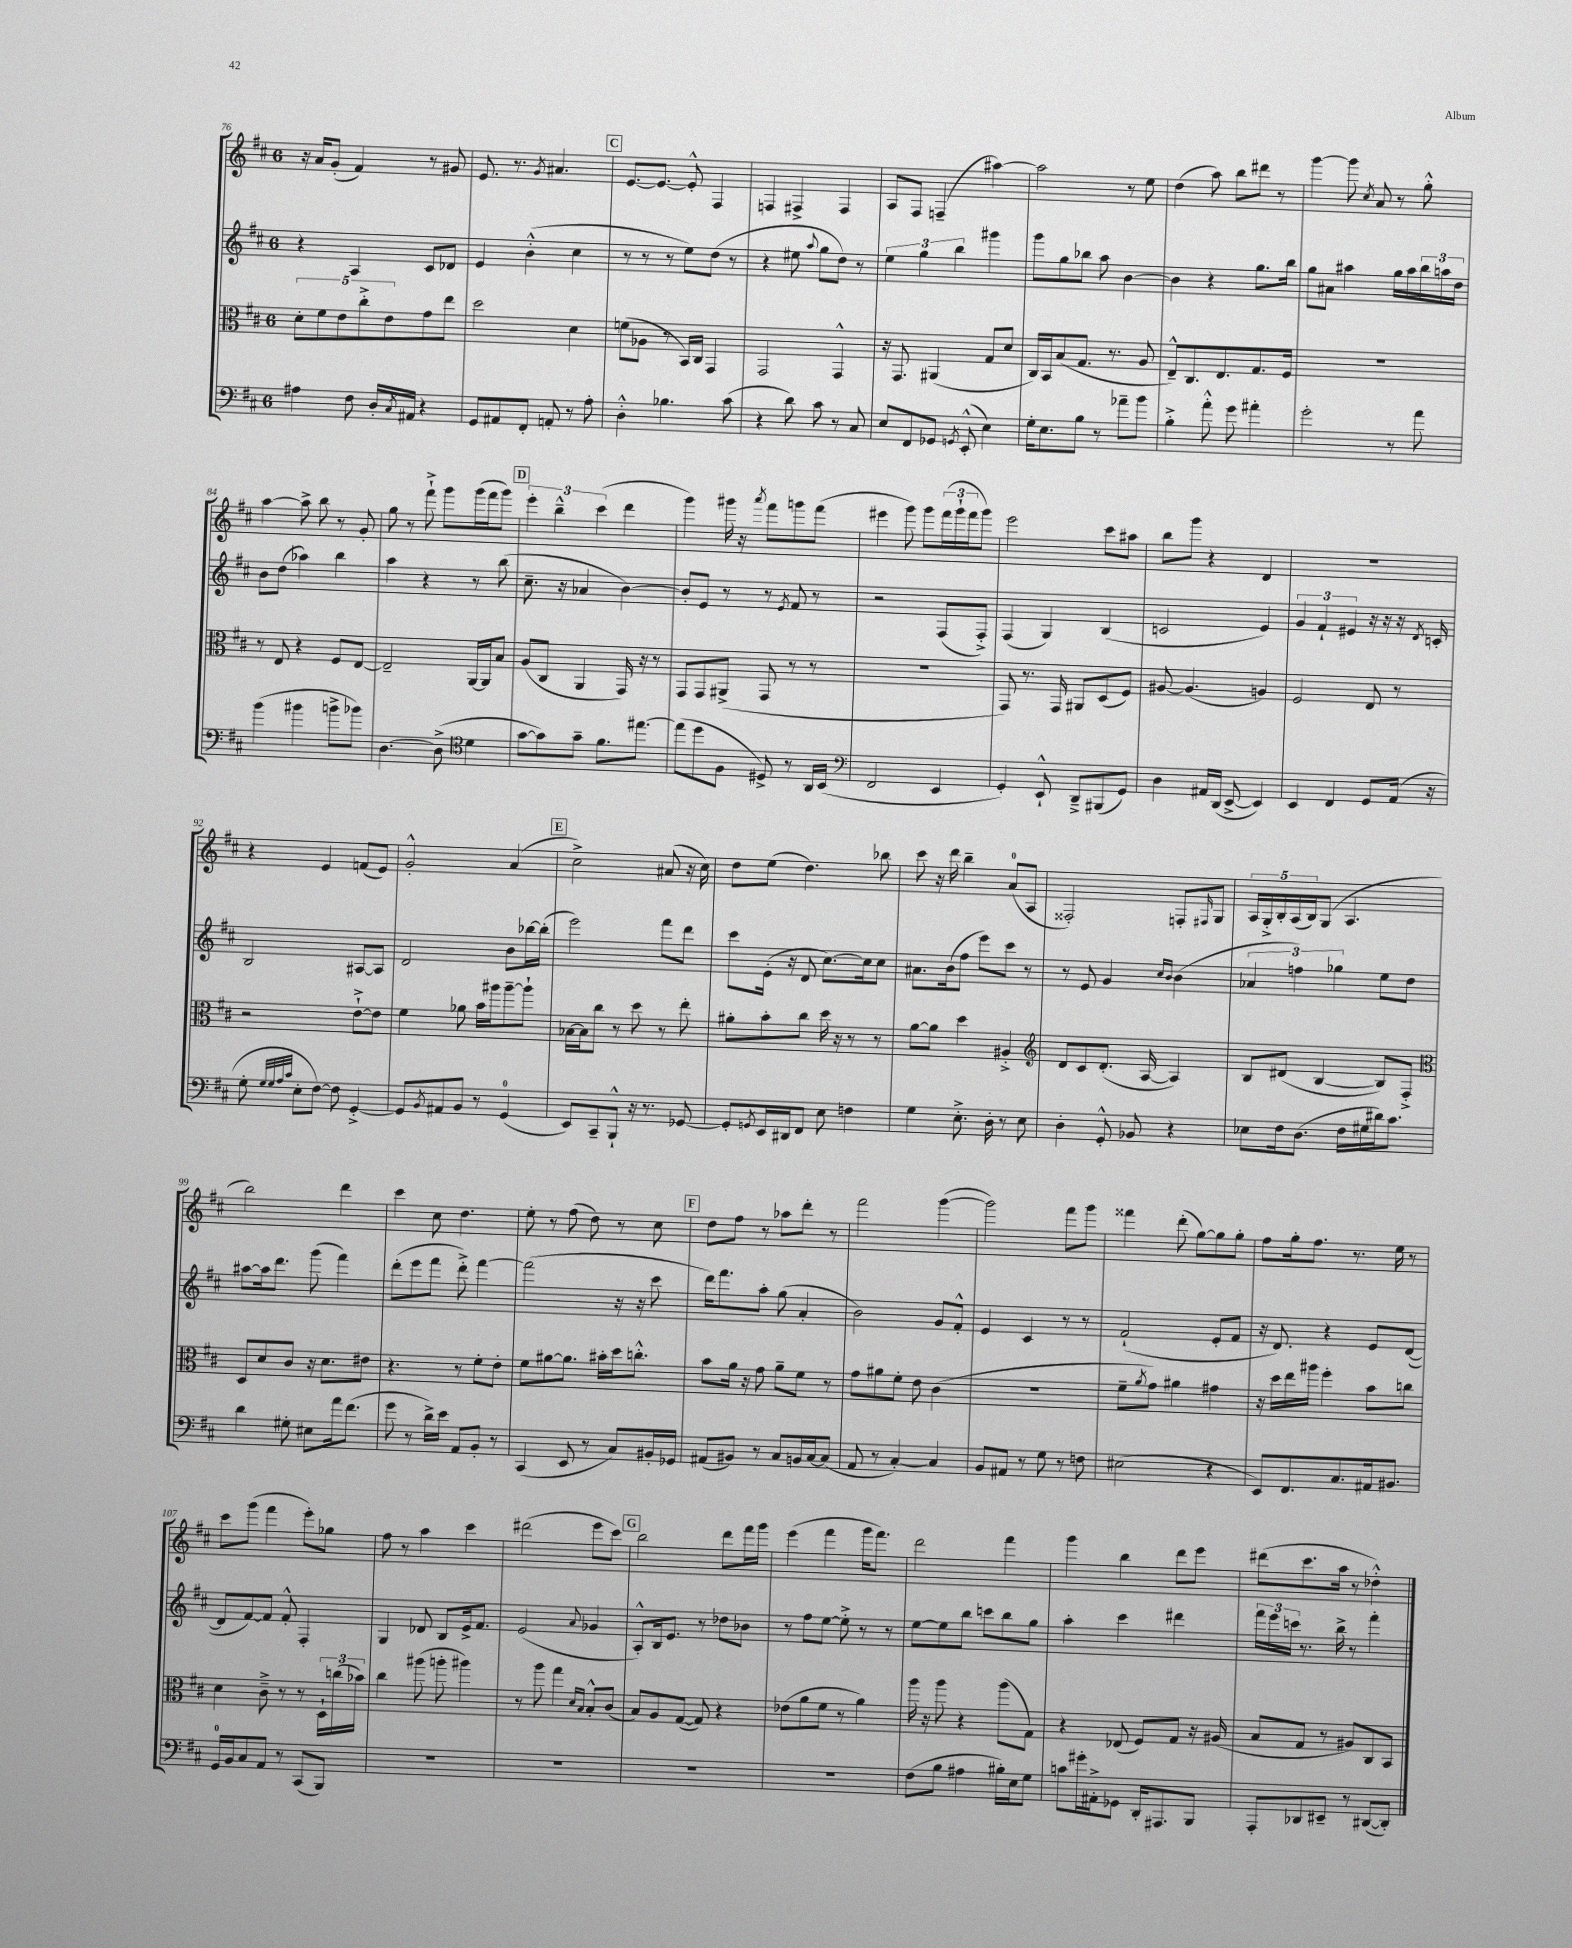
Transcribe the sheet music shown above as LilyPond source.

<<
\new StaffGroup <<
\new Staff = "s0" {
    \clef treble \key d \major \once \override Staff.TimeSignature.style = #'single-digit \time 6/8
    r16 a'16 g'8-.( fis'4) r8 gis'8 |
    e'8. r8. \acciaccatura { g'8 } ais'4. |
    \mark \markup { \box "C" } e'8.~ e'8.~ e'8-.-^ fis4 |
    f4 fis4-> fis4 |
    a8 fis8 f4--( ais''4~) |
    ais''2 r8 e''8 |
    d''4( a''8) b''8 dis'''8 r8 |
    g'''4~ g'''8 \acciaccatura { cis''8 } a'8 r8 g''8-.-^ |
    a''4~ a''8-> b''8 r8 g'8-. |
    g''8 r8 fis'''8-!-> g'''8 g'''16( fis'''16 g'''8) |
    \mark \markup { \box "D" } \tuplet 3/2 { e'''4-. b''4---^ cis'''4( } d'''4 |
    g'''4) gis'''16 r16 \acciaccatura { a'''8 } fis'''8 g'''8 fis'''8( |
    eis'''4 g'''8) g'''8 \tuplet 3/2 { fis'''16( g'''16-! fis'''16 } g'''8) |
    e'''2 cis'''8 ais''8 |
    b''8 g'''8 r4 d'4 |
    R2. |
    r4 e'4 f'8( e'8) |
    g'2-.-^ a'4( |
    \mark \markup { \box "E" } cis''2->) ais'8( r16 cis''16) |
    d''8 e''8( d''4.) bes''8 |
    cis'''8 r16 d'''16 b''4-- a'8-0( a8 |
    fisis2-.) f8-. \grace { fis16 } g8 |
    \tuplet 5/4 { a16 g16-.-> b16-. a16( b16) } g8( a4. |
    b''2) d'''4 |
    cis'''4 cis''8 d''4. |
    e''8-. r8 fis''8( d''8) r8 cis''8 |
    \mark \markup { \box "F" } d''8 fis''8 r8 aes''8 d'''8-. r8 |
    fis'''2 g'''4~( |
    g'''2) fis'''8 g'''8 |
    fisis'''4 d'''8-.( g''8~) g''8 g''8-. |
    fis''8 g''16-. fis''8. r8. e''16 r8 |
    cis'''8 g'''8( fis'''4 e'''8-.) ges''8 |
    fis''8 r8 a''4 cis'''4 |
    dis'''2( e'''8 cis'''8) |
    \mark \markup { \box "G" } b''2 d'''8 fis'''16 g'''16 |
    e'''4( fis'''4 g'''16 fis'''8.) |
    d'''2 fis'''4 |
    g'''4 b''4 d'''8 e'''8 |
    dis'''8( cis'''8. a''16 r8 des''4-.-^) \bar "|." |
}
\new Staff = "s1" {
    \clef treble \key d \major \once \override Staff.TimeSignature.style = #'single-digit \time 6/8
    r4 a4 cis'8 des'8 |
    e'4 b'4-.-^( cis''4 |
    \mark \markup { \box "C" } r8 r8 r8 e''8) d''8( r8 |
    r4 eis''8 \appoggiatura { a''8 } g''8 d''8) r8 |
    \tuplet 3/2 { e''4 g''4 b''4 } gis'''4 |
    g'''8 g''8 bes''8 a''8 b'4~ |
    b'4 r4 g''8. b''16 |
    g''8 ais'8 ais''4 g''16 ais''16 \tuplet 3/2 { b''16 a''16 d''16 } |
    b'8 d''8( aes''4) b''4 |
    a''4 r4 r8 b''8( |
    \mark \markup { \box "D" } cis''8.-- r16 aes'4 b'4~) |
    b'8-. e'8 r8 r8 \acciaccatura { e'8 } fis'8 r8 |
    r2 fis8( fis8-.->) |
    fis4( g4) b4( |
    c'2 e'4) |
    \tuplet 3/2 { g'4 fis'4-! eis'4 } r16 r16 r16 \acciaccatura { d'8 } c'16-. |
    b2 ais8~ ais8 |
    d'2 b'8 bes''16~ bes''16-.( |
    \mark \markup { \box "E" } e'''2) fis'''8 d'''8 |
    cis'''8 e'16-.( r16 d'8 cis''8.~) cis''16 cis''8 |
    ais'8. b'16( fis''8 e'''8) cis'''8 r8 |
    r8 e'8 g'4 \grace { cis''16 b'16 } b'4( |
    \tuplet 3/2 { aes'4 f''4) ges''4 } e''8 d''8 |
    ais''8~ ais''16 d'''8. g'''8( fis'''4) |
    d'''8-.( e'''8 fis'''8 d'''8-.->) fis'''4~ |
    fis'''2( r16 r16 cis'''8 |
    \mark \markup { \box "F" } d'''16) fis'''8. a''8-. g''8( a'4-. |
    b'2) g'8 fis'8-.-^ |
    e'4 cis'4 r8 r8 |
    fis'2-!( e'8-. fis'8 |
    r16 d'8.) r4 e'8 d'8~( |
    d'8 fis'8~) fis'8 fis'8-.-^ fis4-. |
    g4 des'8 b8 e'16-> fis'8. |
    e'2( \appoggiatura { a'8 } ges'4 |
    \mark \markup { \box "G" } a8-.-^) b16 e'8. r8 des''8 bes'8 |
    r8 fis''8 e''8~ e''8-.-> r8 r8 |
    e''8~ e''8 b''8 c'''8 b''8 g''8 |
    a''4-. cis'''4 dis'''4 |
    \tuplet 3/2 { fis'''16 e'''16 c'''16 } r8. b''16-> r8 fis'''4-. \bar "|." |
}
\new Staff = "s2" {
    \clef alto \key d \major \once \override Staff.TimeSignature.style = #'single-digit \time 6/8
    \tuplet 5/4 { d'8-. fis'8 e'8 cis''8-.-> e'8 } g'8 e''8 |
    d''2 d'4 |
    \mark \markup { \box "C" } f'8( aes8 r8 b,16) cis16 g,4 |
    g,2 g,4-^ |
    r16 g,8. ais,4( g8 d'8 |
    cis16) b,16 b8( g8. r8. a8 |
    e8---^) cis8. e8. g8. fis16 |
    R2. |
    r8 e8 r4 fis8 e8~ |
    e2-- a,16~ a,16 b8 |
    \mark \markup { \box "D" } a8( cis8 a,4 g,16) r16 r8 |
    g,8 g,8 ais,8->( g,8 r8 r8 |
    R2. |
    g,8) r8. g,16 ais,8 d8( fis8) |
    ais8~ ais4.( a4) |
    fis2 e8 r8 |
    r2 e'8~-!-> e'8 |
    fis'4 aes'8 b'16 ais''16 ais''8~-- ais''8-! |
    \mark \markup { \box "E" } bes16~ bes16 cis''8 r8 d''8 r8 e''8-. |
    ais'8-. b'8-. cis''8 d''16 r16 r8 r8 |
    a'8~ a'8 d''4 ais4-.-> |
    \clef treble d'8 cis'8 d'8.-.( a16~ a4) |
    b8 dis'8( b4~ b8) fis8-.-> |
    \clef alto d8 d'8 cis'8 r16 d'8. eis'8 |
    r4. r8 fis'8-. e'8-. |
    fis'8 ais'8~ ais'8. bis'16-. d''16 c''8.-.-^ |
    \mark \markup { \box "F" } b'8 a'16 r16 g'8 a'8-- fis'8 r8 |
    g'8 ais'8 fis'8-. e'8 cis'4( |
    R2. |
    fis'8-- \acciaccatura { a'8 } g'8) ais'4 gis'4 |
    r16 d''16 e''16 ais''16 fis''4-. b'8 c''8 |
    d'4 cis'8---> r8 r8 \tuplet 3/2 { d16-! c''16( bes'16) } |
    cis''4 ais''8( a''8-. ais''4) |
    r8 a''8 g''4 \grace { d'16 b16 } b8-.-^ cis'8( |
    \mark \markup { \box "G" } b8) a8 g8~( g8) r4 |
    ees'8( a'8 fis'8 r8 a'4) |
    a''16 r16 a''8 r4 a''8( g8) |
    r4 ees8( fis8) g8 r16 ais16( |
    b8 g8 r8 ais8) cis8 b,8 \bar "|." |
}
\new Staff = "s3" {
    \clef bass \key d \major \once \override Staff.TimeSignature.style = #'single-digit \time 6/8
    ais4 fis8 d16-. \acciaccatura { cis8 } ais,16 r4 |
    g,8 ais,8 fis,8-. a,8-. r8 a8-. |
    \mark \markup { \box "C" } d4-.-^ bes4. cis'8( |
    r4 d'8) cis'8 r8 cis8 |
    e8 fis,8 ges,8 \acciaccatura { g,8 } e,8-.-^( e4) |
    g16-. e8. b8 r8 aes'8-- b'8 |
    b4-.-> a'8-.-^ g'8 ais'4-. |
    g'2-. r8 a'8 |
    b'4( bis'4 b'8-> bes'8) |
    d4.~ d8->( \clef tenor d'4 |
    \mark \markup { \box "D" } g'8~ g'8) g'8-- fis'8. eis''8.~ |
    eis''8( d''8 fis8 dis8->) r8 a,16 b,16( |
    \clef bass fis,2 e,4 |
    g,4-.) e,8-!-^ d,8---> bis,,8( g,8) |
    d4 ais,16 d,16( e,8~-> e,4) |
    e,4 fis,4 g,8 a,16( r16 |
    g8-. \grace { g32 g32 a32 cis'32 } e8-. fis8~) fis8 g,4~-.-> |
    g,8 \acciaccatura { b,8 } ais,8 b,8 r8 g,4-0( |
    \mark \markup { \box "E" } e,8) cis,8-- b,,8-!-^ r16 r8. ges,8~ |
    ges,8-. \acciaccatura { g,8 } e,16 dis,16 fis,8 e8 f4 |
    g4 e8.-.-> d16-. r8 e8 |
    d4-. g,8-.-^ bes,8 r4 |
    ees8 fis16 d8.( fis16 gis16 dis'16) cis'8. |
    d'4 gis8-. eis8 a'16 fis'8.( |
    g'8 r8 d'16->) e'16 a,8 b,8-. r8 |
    cis,4( e,8 r8 cis8) bis,16-. ges,16 |
    \mark \markup { \box "F" } ais,8( bis,8) r8 cis8 b,16 cis16~ cis8( |
    a,8 r8 cis4~-.) cis4 |
    b,8 ais,8 r8 g8 r8 f8 |
    eis2( r4 |
    e,8) fis,8. cis8. ais,16 bis,8. |
    g,16-0 b,16 cis8 a,8 r8 cis,8( b,,8) |
    R2. |
    R2. |
    \mark \markup { \box "G" } R2. |
    R2. |
    fis8( b8 ais4 bis16-.) e16 g8 |
    c'8 gis'16-. ais,16-.-> ges,8 d,16-. ais,,8. b,,8 |
    a,,8-. des,8 eis,8-- r8 dis,8~( dis,8-.) \bar "|." |
}
>>
>>
\layout { \context { \Score currentBarNumber = #76 } }
